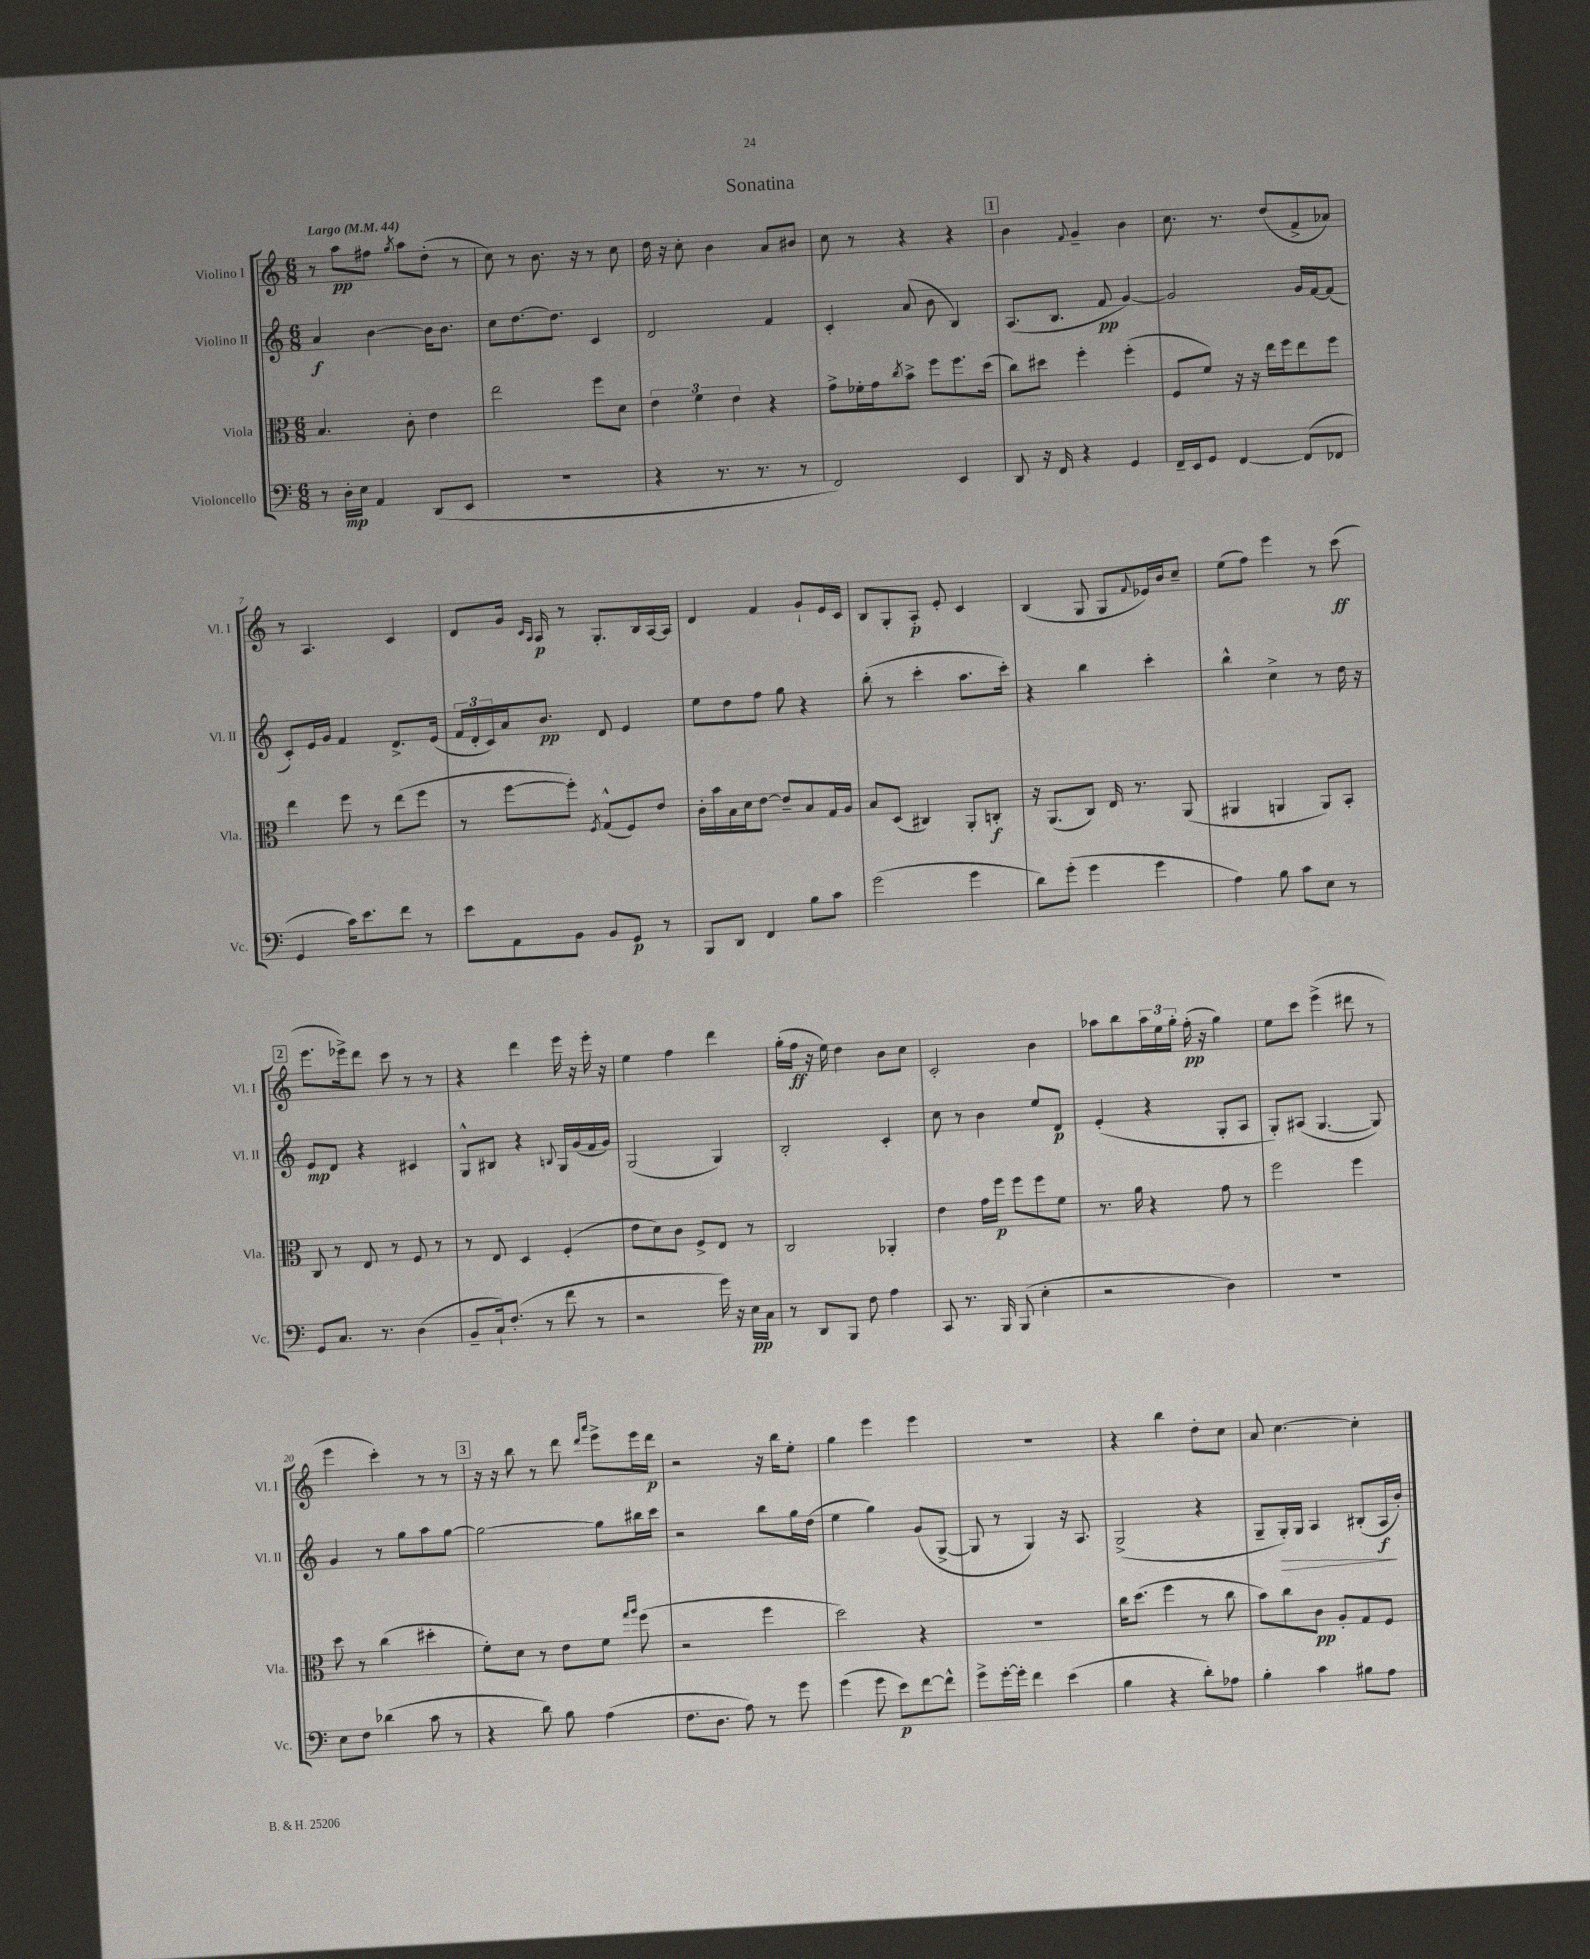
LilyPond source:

\header { title = "Sonatina" }
<<
\new StaffGroup <<
\new Staff = "s0" \with { instrumentName = "Violino I" shortInstrumentName = "Vl. I" } {
    \clef treble \key c \major \numericTimeSignature \time 6/8 \tempo "Largo" 4 = 44
    r8 a''8\pp fis''8 \acciaccatura { g''8 } a''8 d''8-.( r8 |
    c''8) r8 b'8. r16 r8 c''8 |
    d''16 r16 c''8-. b'4 a'8 bis'8 |
    c''8 r8 r4 r4 |
    \mark \markup { \box "1" } b'4 \appoggiatura { f'8 } g'4-- b'4 |
    c''8. r8. d''8( f'8-> aes'8) |
    r8 a4. c'4 |
    d'8 g'16 \grace { c'16 a16 } a16\p r8 g8.-. b16 a16~ a16 |
    d'4 f'4 g'8-! e'16 c'16 |
    b8 g8-. a8-.\p e'8-. c'4 |
    b4( g8 g8 \appoggiatura { f'8 } ees'16) b'16 c''8-- |
    e''8( f''8) e'''4 r8 c'''8\ff( |
    \mark \markup { \box "2" } e'''8. ees'''16->) d'''8 c'''8 r8 r8 |
    r4 d'''4 e'''16 r16 e'''16-. r16 |
    e''4 f''4 d'''4 |
    g''16-.( f''16\ff r16 e''16) d''4 b'8 c''8 |
    c'2-. b'4 |
    aes''8 b''8 \tuplet 3/2 { aes''16 e''16 g''16-. } f''16-.\pp( r16 g''4) |
    e''8 c'''8 e'''4->( dis'''8 r8 |
    e'''4 c'''4-.) r8 r8 |
    \mark \markup { \box "3" } r16 r16 b''8 r8 d'''8 \grace { d'''16 a'''16 } e'''8-> e'''16 d'''16\p |
    r2 r16 b''16 e''8-. |
    g''4 e'''4 e'''4 |
    R2. |
    r4 b''4 d''8-. c''8 |
    a'8 c''4.~ c''4-. \bar "|." |
}
\new Staff = "s1" \with { instrumentName = "Violino II" shortInstrumentName = "Vl. II" } {
    \clef treble \key c \major \numericTimeSignature \time 6/8
    a'4\f b'4~ b'16 b'8. |
    c''8 d''8.~ d''8. c'4 |
    d'2 f'4 |
    c'4-. a'8( b'8 b4) |
    \mark \markup { \box "1" } a8.( b8. f'8\pp g'4~) |
    g'2 g'16 f'16~ f'8( |
    c'8-.) e'16 g'16 f'4 d'8.-> e'16( |
    \tuplet 3/2 { f'16 d'16-. c'16) } a'16 b'8.\pp d'8 e'4 |
    e''8 d''8 f''8 g''8 r4 |
    b''8-.( r8 c'''4-. a''8. c'''16-.) |
    r4 b''4 c'''4-. |
    b''4-^ c''4-> r8 d''16 r16 |
    \mark \markup { \box "2" } e'8\mp d'8 r4 cis'4 |
    g8-^ bis8 r4 \appoggiatura { b8 } g16 g'16( f'16 g'16) |
    g2( g4) |
    b2-. c'4-. |
    c''8 r8 b'4 e''8 d'8\p |
    e'4-.( r4 g8-. a8 |
    g8-.) ais8( g4.~ g8) |
    g'4 r8 g''8 a''8 g''8~ |
    \mark \markup { \box "3" } g''2~ g''8 bis''16 c'''16 |
    r2 b''8 g''16 d''16( |
    e''4 g''4) g'8( g8~-> |
    g8 r8 g4) r16 a8. |
    g2->( r4 |
    g8-- g16-.\>) g16 a4 bis8-.( a16\f\! b'16-.) \bar "|." |
}
\new Staff = "s2" \with { instrumentName = "Viola" shortInstrumentName = "Vla." } {
    \clef alto \key c \major \numericTimeSignature \time 6/8
    b4. c'8-. e'4 |
    e''2 f''8 d'8 |
    \tuplet 3/2 { e'4 f'4 e'4 } r4 |
    g'8-> fes'16-. g'16 \acciaccatura { c''8 } b'8-> f''8 f''8. d''16( |
    \mark \markup { \box "1" } c''8) dis''8 f''4-. f''4-.( |
    f8 f'8) r16 r16 e''16 f''16 e''8 f''8 |
    e''4 f''8 r8 e''8( f''8 |
    r8 f''8~ f''8-.) \acciaccatura { f8 } g8-^( f8) e'8 |
    c'16-. b'16 b16 d'16 e'8~ e'8-- b8 g16 a16 |
    b8 d8( cis4) a,8-. c8-.\f |
    r16 a,8.( c8) e16 r8. a,8( |
    ais,4 a,4 a,8) b,8-. |
    \mark \markup { \box "2" } c8 r8 e8 r8 f8 r8 |
    r8 e8 d4 f4-.( |
    e'8 d'8) c'8 f8-> e8 r8 |
    c2 aes,4-. |
    e'4 g'16 f''16\p f''8 f''8 f'8 |
    r8. a'16 r4 g'8 r8 |
    f''2 f''4 |
    d''8 r8 c''4( dis''4-. |
    \mark \markup { \box "3" } f'8-.) d'8 r8 e'8 f'8 \grace { g''16 a''16 } f''8( |
    r2 f''4 |
    d''2) r4 |
    R2. |
    c''16 d''8.( f''4 r8 c''8 |
    b'8) c''8 c'8\pp a8-. g8 f8 \bar "|." |
}
\new Staff = "s3" \with { instrumentName = "Violoncello" shortInstrumentName = "Vc." } {
    \clef bass \key c \major \numericTimeSignature \time 6/8
    r8 d16-.\mp e16 a,4 d,8( e,8 |
    R2. |
    r4 r8. r8. r8 |
    f,2) e,4 |
    \mark \markup { \box "1" } d,8 r16 f,16 r4 g,4 |
    f,16-- e,16 g,8 f,4~ f,8( fes,8 |
    g,4 c'16) e'8. f'8 r8 |
    e'8 a,8 b,8 b,8 g,8\p r8 |
    b,,8 d,8 f,4 b8 c'8 |
    g'2( g'4 |
    d'8) g'8-.( g'4 g'4 |
    a4) b8 c'8 e8 r8 |
    \mark \markup { \box "2" } g,8 c8. r8. d4( |
    b,8-- c16-!) f8.-.( r8 f'8 r8 |
    r2 g'16) r16 e16\pp c16 |
    r8 d,8 b,,8 f8 a4 |
    c,8 r8. b,,16 b,,8( e4-. |
    r2 d4) |
    R2. |
    e8 f8 des'4( c'8 r8 |
    \mark \markup { \box "3" } r4 d'8) b8 a4( |
    f8. d8. a8) r8 g'8 |
    g'4( g'8 e'8\p) f'8~ f'8-^ |
    g'8-> g'16~-. g'16-. f'4 e'4( |
    b4 r4 d'8-.) aes8 |
    b4-. c'4 bis8 a8 \bar "|." |
}
>>
>>
